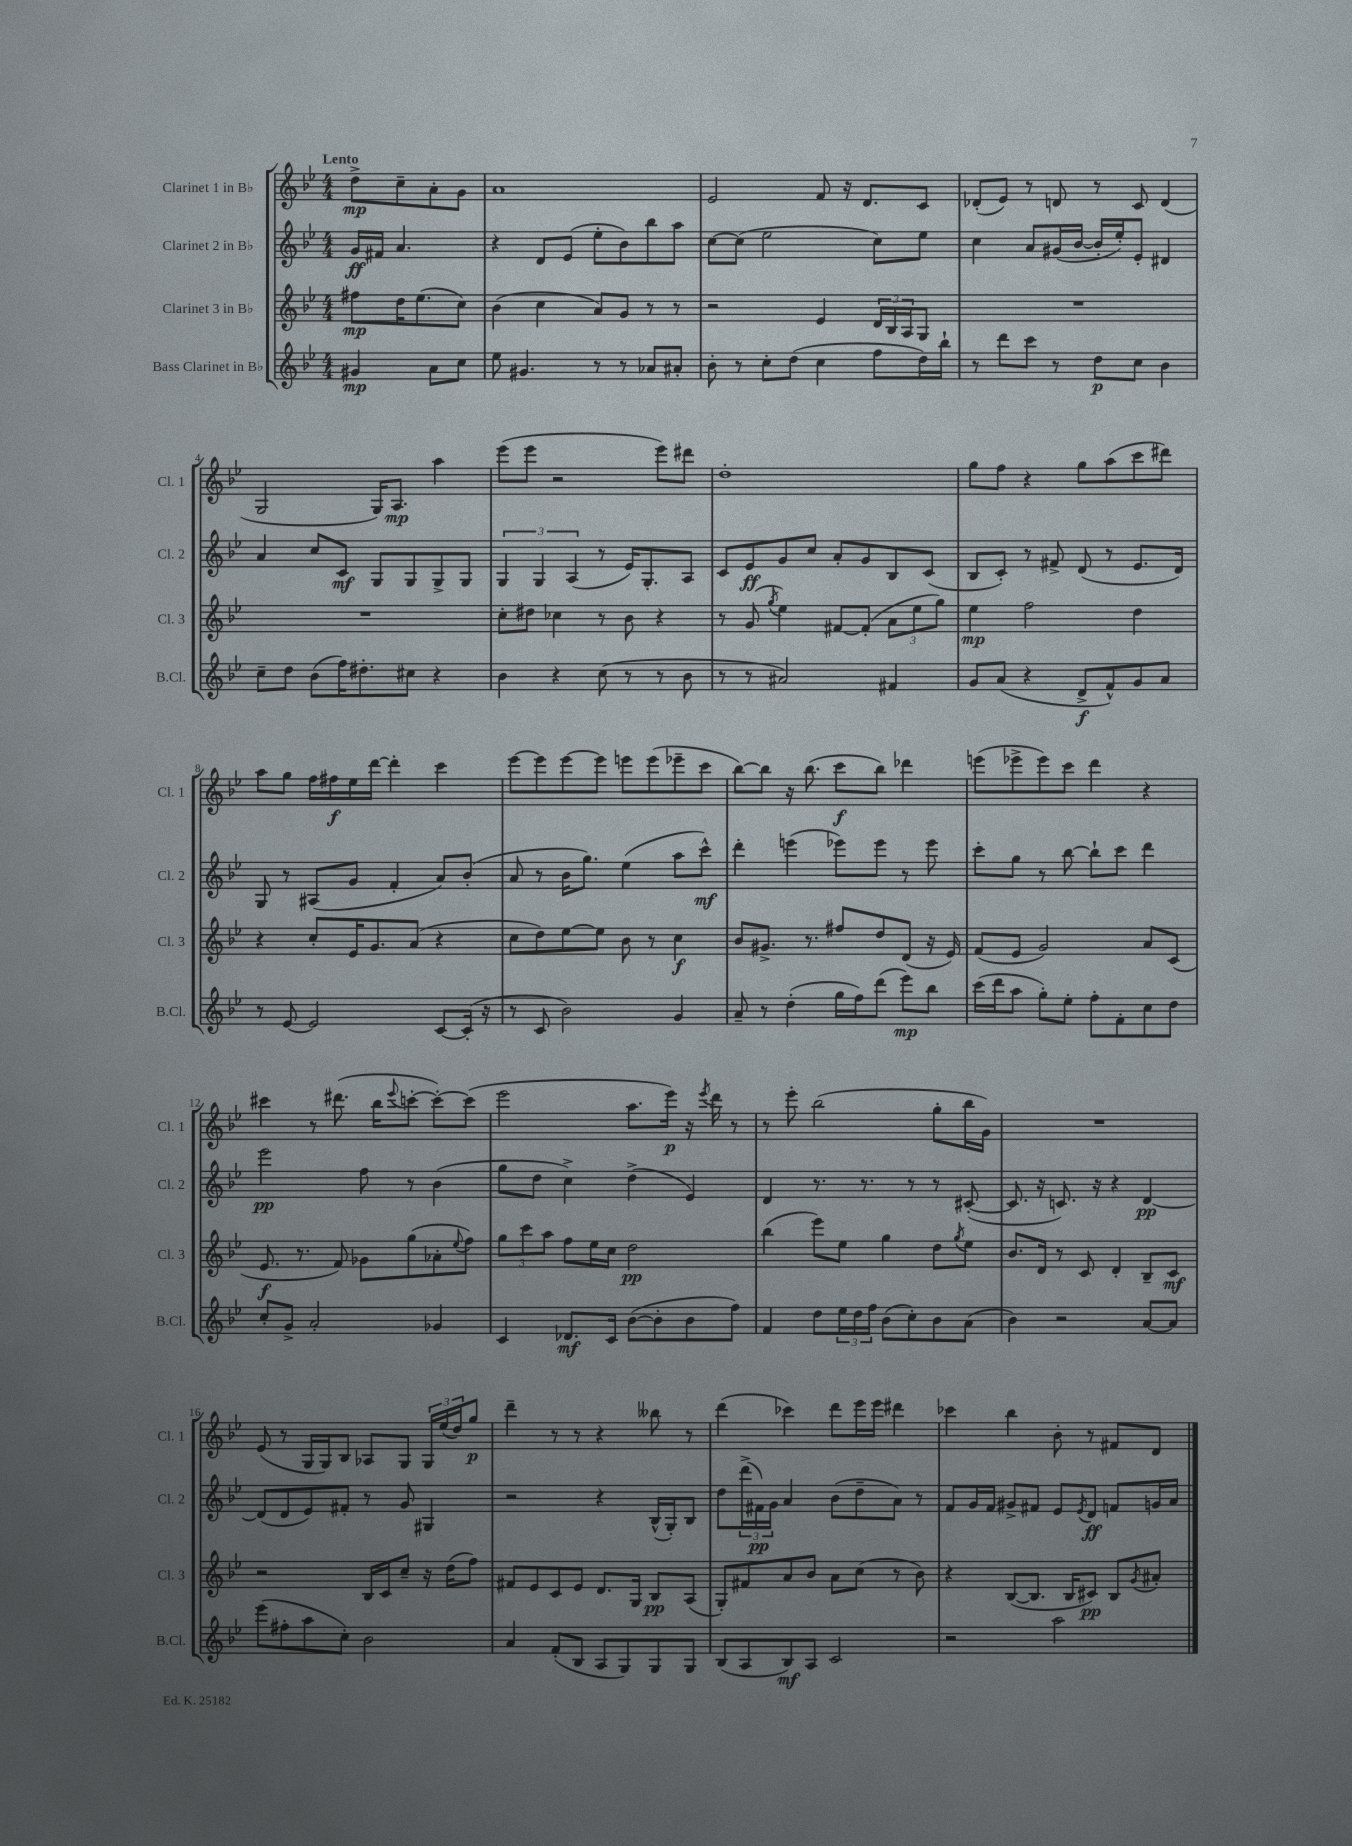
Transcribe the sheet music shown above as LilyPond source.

<<
\new StaffGroup <<
\new Staff = "s0" \with { instrumentName = "Clarinet 1 in Bb" shortInstrumentName = "Cl. 1" } {
    \clef treble \key bes \major \numericTimeSignature \time 4/4 \partial 2 \tempo "Lento"
    d''8->\mp c''8-- a'8-. g'8 |
    a'1 |
    ees'2 f'8 r16 d'8. c'8 |
    des'8-.( ees'8) r8 d'8 r8 c'8 d'4( |
    g2 g16) a8.\mp a''4 |
    ees'''8( ees'''8 r2 ees'''8) dis'''8 |
    d''1-. |
    g''8 f''8 r4 g''8 a''8( c'''8 dis'''8) |
    a''8 g''8 f''16 fis''16\f ees''16 d'''16~ d'''4-. c'''4 |
    ees'''8~ ees'''8 ees'''8~ ees'''8 e'''8 e'''8( ees'''8-- c'''8 |
    bes''8~) bes''8 r16 bes''8.( c'''8\f bes''8) des'''4 |
    e'''8( ees'''8-> ees'''8) c'''8 d'''4 r4 |
    cis'''4 r8 dis'''8.( bes''16 \appoggiatura { ees'''8 } c'''8~-. c'''8~-.) c'''8( |
    ees'''2 a''8. ees'''16\p) r16 \acciaccatura { ees'''8 } d'''16 r8 |
    r8 ees'''8-. bes''2( g''8-. bes''16 g'16) |
    R1 |
    ees'8( r8 g16 g16) bes8 aes8 g8 \tuplet 3/2 { g16 ees''16( d''16) } g''8\p |
    d'''4-- r8 r8 r4 beses''8 r8 |
    d'''4( ces'''4) d'''8 ees'''16 ees'''16 dis'''4 |
    ces'''4 bes''4 bes'8-. r8 fis'8 d'8 \bar "|." |
}
\new Staff = "s1" \with { instrumentName = "Clarinet 2 in Bb" shortInstrumentName = "Cl. 2" } {
    \clef treble \key bes \major \numericTimeSignature \time 4/4 \partial 2
    g'16\ff fis'16 a'4. |
    r4 d'8 ees'8( ees''8-. bes'8) bes''8 a''8 |
    c''8~ c''8( ees''2 c''8) ees''8 |
    c''4 a'8 gis'16( bes'16~ bes'16-. ees''16-.) ees'8-. dis'4 |
    a'4 c''8 c'8\mf g8 g8 g8-> g8 |
    \tuplet 3/2 { g4 g4 a4( } r8 ees'16) g8.-. a8 |
    c'8 ees'8\ff g'8 c''8 a'8-. g'8 bes8 c'8( |
    bes8 c'8-.) r8 fis'8-> d'8( r8 ees'8. d'16) |
    g8 r8 ais8( g'8 f'4-. a'8) bes'8-.( |
    a'8 r8 bes'16 g''8.) ees''4( a''8 c'''8-^\mf) |
    d'''4-. e'''4( ees'''8) ees'''8 r8 ees'''8 |
    c'''8-. g''8 r8 bes''8~ bes''8-! c'''8 d'''4 |
    ees'''2\pp f''8 r8 bes'4( |
    g''8 d''8 c''4->) d''4->( ees'4) |
    d'4 r8. r8. r8 r8 cis'8~-.( |
    cis'8. r16 c'8.) r16 r4 d'4~\pp |
    d'8( d'8 ees'8) fis'8-. r8 g'8 gis4 |
    r2 r4 bes16-^( g16-.) bes8 |
    d''8 \tuplet 3/2 { d'''16->( fis'16\pp) g'16 } a'4 bes'8( d''8-- a'8) r8 |
    f'8 g'16 f'16 gis'8-> fis'8 ees'8 \acciaccatura { ees'8 } d'8\ff f'8 g'16 a'16 \bar "|." |
}
\new Staff = "s2" \with { instrumentName = "Clarinet 3 in Bb" shortInstrumentName = "Cl. 3" } {
    \clef treble \key bes \major \numericTimeSignature \time 4/4 \partial 2
    fis''8\mp d''16 ees''8.( c''8) |
    bes'4( c''4 a'8) g'8 r8 r8 |
    r2 ees'4 \tuplet 3/2 { d'16 bes16 a16 } g8 |
    R1 |
    R1 |
    c''8-. dis''8 ces''4 r8 bes'8 r4 |
    r8 g'8( \acciaccatura { g''8 } ees''4) fis'8~ fis'8-.( \tuplet 3/2 { a'8 ees''8 g''8) } |
    ees''4\mp f''2 d''4 |
    r4 c''8-. ees'16 g'8. a'8( r4 |
    c''8 d''8) ees''8~ ees''8 bes'8 r8 c''4\f |
    bes'8 gis'8.-> r8. fis''8 d''8 d'8( r16 ees'16) |
    f'8( ees'8 g'2) a'8 c'8( |
    ees'8.\f r8. f'8) ges'8 g''8( aes'8-. \appoggiatura { ees''8 } f''8) |
    \tuplet 3/2 { g''8 c'''8 a''8 } f''8 ees''16 c''16 d''2\pp |
    bes''4( ees'''8) ees''8 g''4 d''8 \acciaccatura { g''8 } ees''8 |
    bes'8. d'16 r8 c'8 d'4-. bes8-- c'8\mf |
    r2 bes16 c'16 c''8-- r16 d''16( f''8) |
    fis'8 ees'8 c'8 ees'8 d'8. g16 bes8\pp a8( |
    g8-.) fis'8 a'8 bes'8 a'8 c''8( r8 bes'8) |
    r4 bes8~( bes8. bes16 cis'8\pp) bes8 \acciaccatura { g'8 } ais'8-. \bar "|." |
}
\new Staff = "s3" \with { instrumentName = "Bass Clarinet in Bb" shortInstrumentName = "B.Cl." } {
    \clef treble \key bes \major \numericTimeSignature \time 4/4 \partial 2
    gis'4\mp a'8 c''8 |
    ees''8 gis'4. r8 r8 aes'8 ais'8-. |
    bes'8-. r8 c''8-. d''8( c''4 f''8 d''16) bes''16-! |
    r8 d'''8 c'''8 r8 d''8\p c''8 bes'4 |
    c''8-- d''8 bes'8( f''16) dis''8.-. cis''8 r4 |
    bes'4 r4 c''8( r8 r8 bes'8 |
    r8 r8 ais'2) fis'4 |
    g'8 a'8( r4 d'8->\f f'8-^) g'8 a'8 |
    r8 ees'8~ ees'2 c'8~ c'16-.( r16 |
    r8 c'8 bes'2) g'4 |
    a'8-- r8 d''4-.( g''16 f''16) d'''8( ees'''8\mp) bes''8 |
    c'''16( d'''16 a''8 g''8-.) ees''8-. f''8-. f'8-. c''8 d''8 |
    c''8-. g'8-> a'2-. ges'4 |
    c'4 des'8.\mf c'16 bes'8~( bes'8-. bes'8 f''8) |
    f'4 d''8 \tuplet 3/2 { ees''16 d''16 f''16 } bes'8( c''8-.) bes'8 a'8( |
    bes'4) r2 a'8~ a'8 |
    ees'''8( fis''8-. a''8 c''8-.) bes'2 |
    a'4 f'8-.( bes8 a8 g8) g8 g8 |
    bes8( a8 bes8\mf) a8 c'2 |
    r2 a''2 \bar "|." |
}
>>
>>
